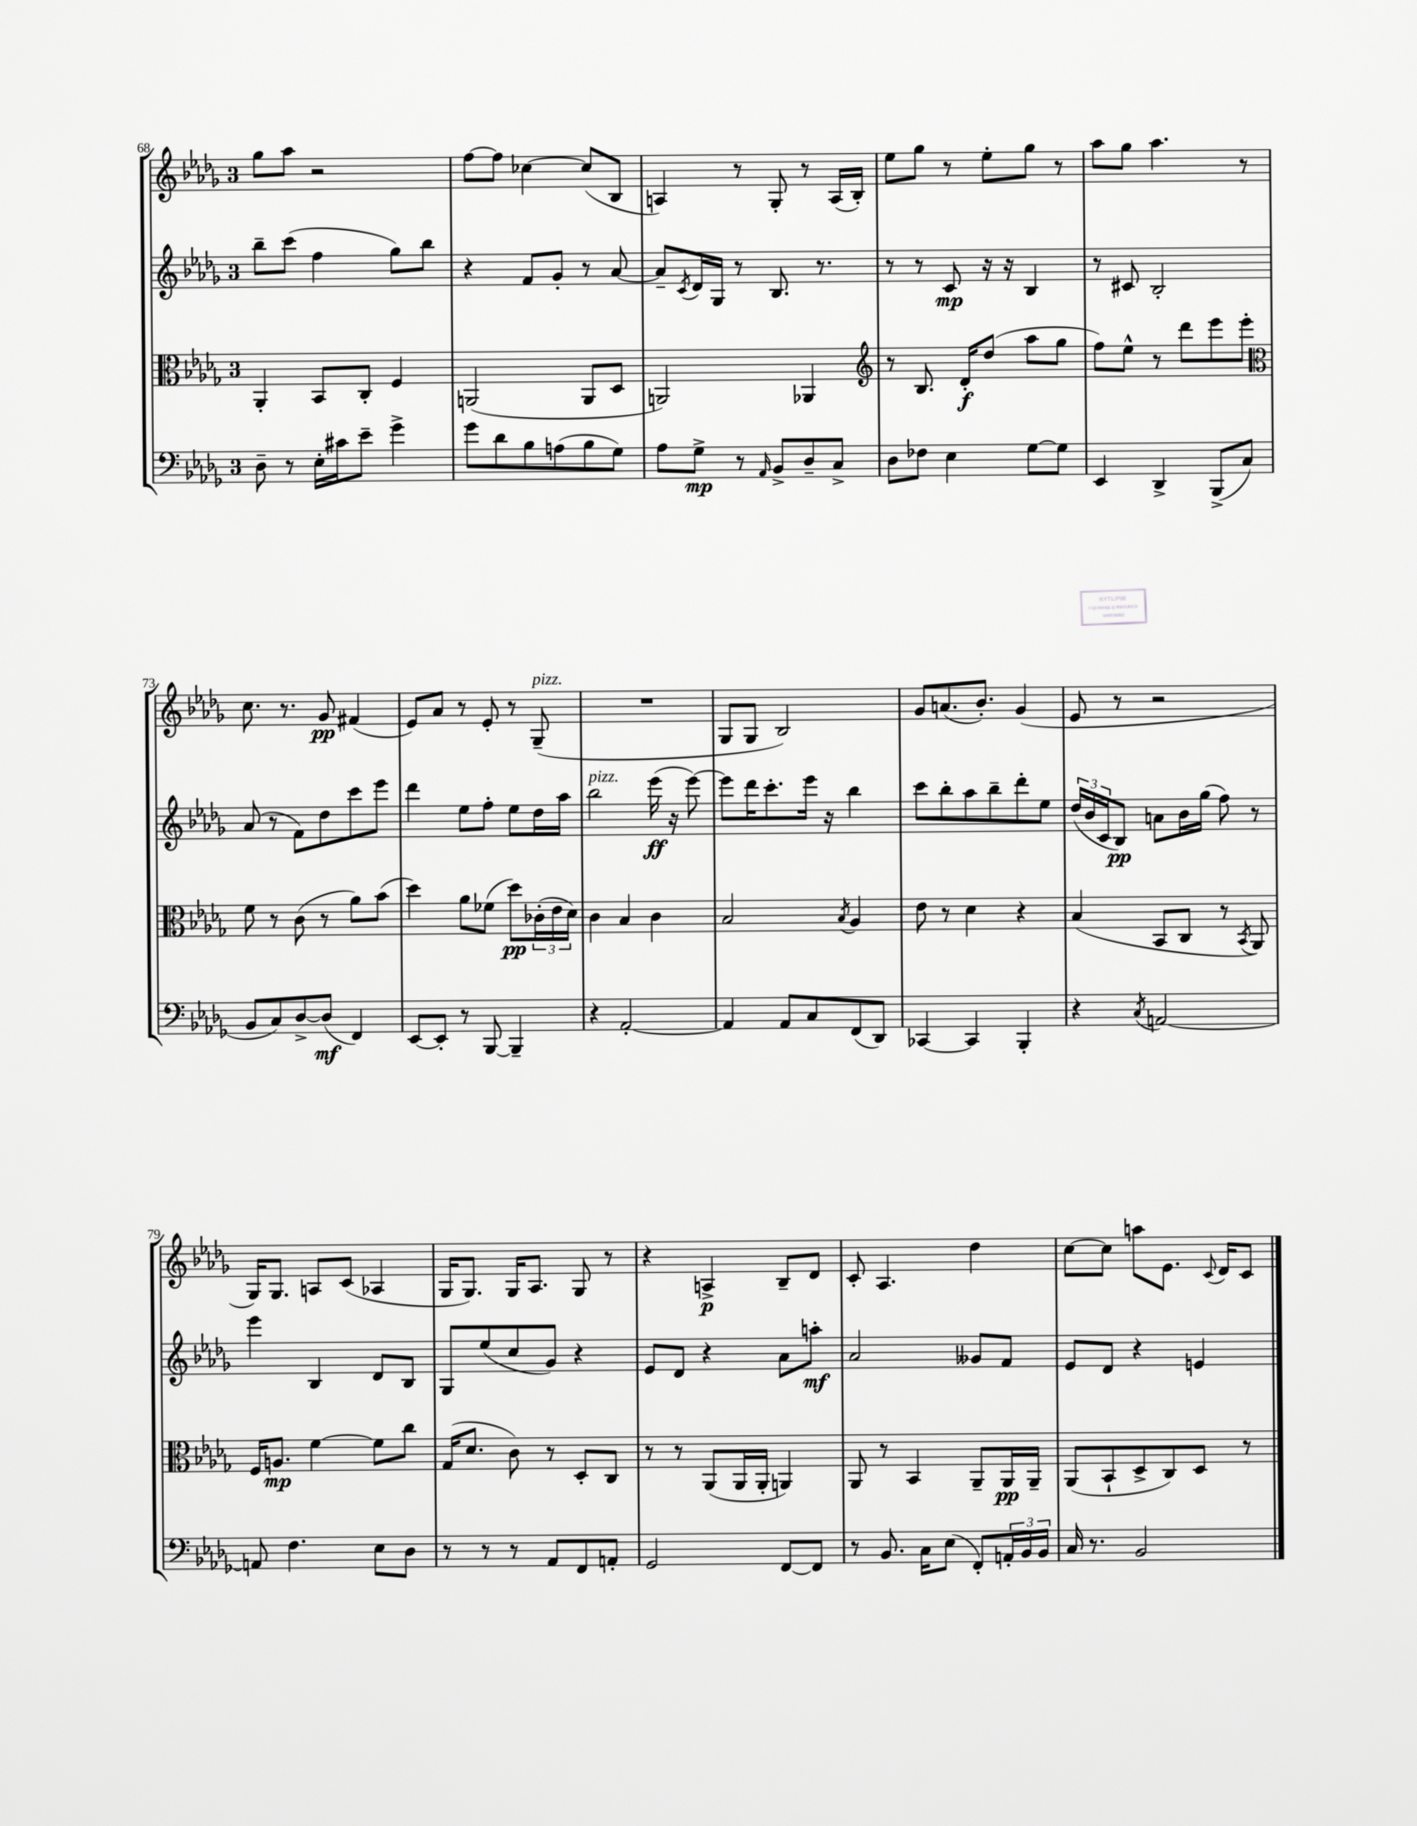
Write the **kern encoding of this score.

**kern	**kern	**kern	**kern
*staff4	*staff3	*staff2	*staff1
*clefF4	*clefC3	*clefG2	*clefG2
*k[b-e-a-d-g-]	*k[b-e-a-d-g-]	*k[b-e-a-d-g-]	*k[b-e-a-d-g-]
*M3/4	*M3/4	*M3/4	*M3/4
8D-~	4AA-'	8bb-~	8gg-
8r	.	(8ccc	8aa-
16E-'	8BB-	4ff	2r
16c#	.	.	.
8e-~	8C'	.	.
4g-^	4F	8gg-)	.
.	.	8bb-	.
=	=	=	=
8g-	(2AA	4r	[8ff
8d-	.	.	8ff]
8B-	.	8f	[4cc-
(8A	.	8g-'	.
8B-	8AA	8r	(8cc-]
8G-)	8D-	[8a-	8B-
=	=	=	=
8A-	2AA)	8a-~]	4A)
.	.	8qc	.
8G-^	.	16d-	.
.	.	16G-	.
8r	.	8r	8r
16qqAA-	.	.	.
8BB-^	.	8.B-	8G-'
8D-~	4AA-	.	8r
.	.	8.r	.
8C^	.	.	(16A
.	.	.	16B-')
=	=	=	=
*	*clefG2	*	*
8D-	8r	8r	8ee-
8F-	8.B-	8r	8gg-
4E-	.	8c	8r
.	16d-'	.	.
.	(8dd-	16r	8ee-'
.	.	16r	.
[8G-	8aa-	4B-	8gg-
8G-]	8gg-	.	8r
=	=	=	=
4EE-	8ff)	8r	8aa-
.	8ee-^^	8c#	8gg-
4DD-^	8r	2B-'	4.aa-
.	8ddd-	.	.
(8BBB-^	8eee-	.	.
8C	8eee-'	.	8r
=	=	=	=
*	*clefC3	*	*
8BB-	8f	(8a-	8.cc
8C)	8r	8r	.
.	.	.	8.r
[8D-^	(8c	8f)	.
(8D-]	8r	8dd-	8g-
4FF)	8a-)	8ccc	(4f#
.	(8b-	8eee-	.
=	=	=	=
[8EE-	4dd-)	4ddd-	8e-)
8EE-']	.	.	8a-
8r	8a-	8ee-	8r
[8BBB-	(8f-	8ff'	8e-'
4BBB-~]	8dd-)	8ee-	8r
.	(24c-'	16dd-	(8G-~
.	24e-	.	.
.	.	16aa-	.
.	24d-)	.	.
=	=	=	=
4r	4c	2bb-	2.r
[2AA-'	4B-	.	.
.	4c	(16eee-	.
.	.	16r	.
.	.	[8eee-)	.
=	=	=	=
4AA-]	2B-	8eee-]	8G-
.	.	16ddd-	8G-
.	.	8.ccc'	.
8AA-	.	.	2B-)
8C	.	16eee-	.
.	.	16r	.
.	8qB-	.	.
(8FF	4A-	4bb-	.
8DD-)	.	.	.
=	=	=	=
[4CC-	8e-	8ccc	8g-
.	8r	8bb-'	(8.a
4CC-]	4d-	8aa-	.
.	.	.	8.b-')
.	.	8bb-~	.
4BBB-'	4r	8ddd-'	(4g-
.	.	8ee-	.
=	=	=	=
4r	(4B-	(24dd-	8e-
.	.	24b-	.
.	.	24c	.
.	.	8B-)	8r
8qC	.	.	.
[2AA	8BB-	8a	2r
.	8C	16b-	.
.	.	(16gg-	.
.	8r	8ff)	.
.	8qBB-	.	.
.	8AA-)	8r	.
=	=	=	=
8AA]	16F	4eee-	16G-)
.	8.A	.	8.G-
4.F	.	.	.
.	[4f	4B-	8A
.	.	.	(8c
8E-	8f]	8d-	4A-
8D-	8cc	8B-	.
=	=	=	=
8r	(16G-	8G-	16G-
.	8.d-	.	8.G-)
8r	.	(8ee-	.
8r	8c)	8cc	16G-
.	.	.	8.A-
8AA-	8r	8g-)	.
8FF	8D-'	4r	8G-
8AA'	8C	.	8r
=	=	=	=
2GG-	8r	8e-	4r
.	8r	8d-	.
.	(8AA-	4r	4A^
.	16AA-	.	.
.	16AA-'	.	.
[8FF	4AA)	8a-	8B-~
8FF]	.	8aa'	8d-
=	=	=	=
8r	8AA-	2a-	8c'
8.BB-	8r	.	4.A-
.	4BB-	.	.
16C	.	.	.
(8E-	.	.	.
8FF')	8AA-~	8g--	4dd-
24AA'	16AA-	8f	.
24BB-	.	.	.
.	16AA-~	.	.
24BB-	.	.	.
=	=	=	=
16C	(8AA-	8e-	[8cc
8.r	.	.	.
.	8BB-`	8d-	8cc]
2BB-	8D-^	4r	8aa
.	8C)	.	8.e-
.	8D-	4e	.
.	.	.	8qqc
.	.	.	16d-
.	8r	.	8c
==	==	==	==
*-	*-	*-	*-
